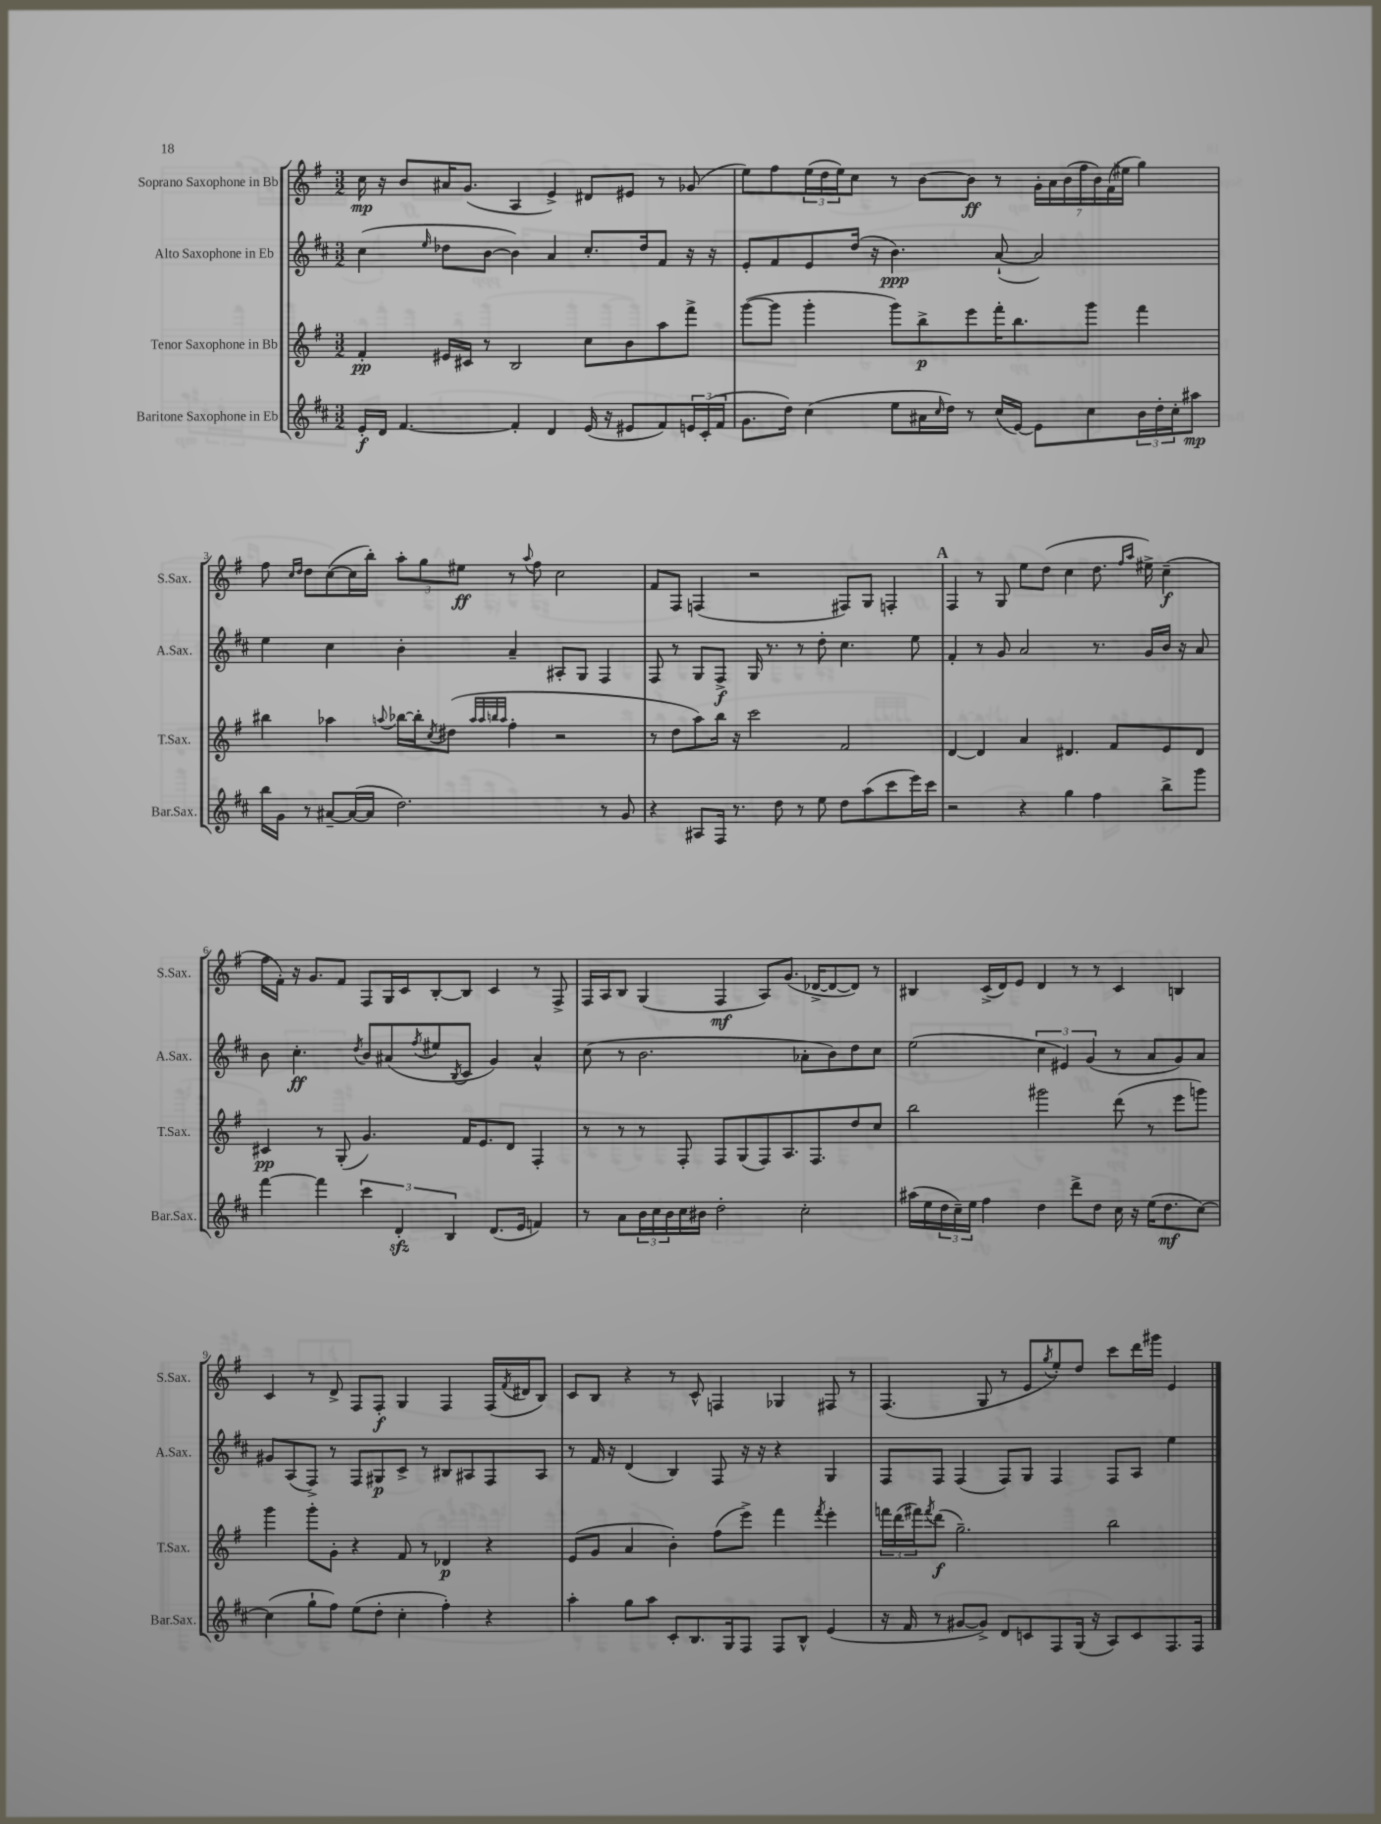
<<
\new StaffGroup <<
\new Staff = "s0" \with { instrumentName = "Soprano Saxophone in Bb" shortInstrumentName = "S.Sax." } {
    \clef treble \key g \major \numericTimeSignature \time 3/2
    c''16\mp r16 b'8 ais'16 g'8.( a4 e'4->) dis'8 eis'8 r8 ges'8( |
    e''8) fis''8 \tuplet 3/2 { e''16( d''16 e''16) } c''8 r8 b'8~ b'8\ff r8 \tuplet 7/4 { g'16-. a'16 b'16( fis''16 b'16) fis'16( eis''16 } g''4) |
    fis''8 \grace { c''16 d''16 } d''8 c''8~( c''16 b''16-.) \tuplet 3/2 { a''8-. g''8 eis''8\ff } r8 \appoggiatura { a''8 } fis''8 c''2 |
    fis'8 fis8 f4( r2 fis8) g8 f4-. |
    \mark \markup { \bold "A" } fis4 r8 g8 e''8 d''8( c''4 d''8. \grace { fis''16 a''16 } eis''16->) c''4--\f( |
    fis''16 fis'16-.) r16 g'8. fis'8 fis8 g16 c'16 b8~-. b8 c'4 r8 fis8-> |
    fis16 a16 b8 g4( fis4\mf a8) g'8.( des'16~-> des'8~ des'8) r8 |
    bis4 c'16->( d'16) e'8 d'4 r8 r8 c'4 b4 |
    c'4 r8 d'8-> fis8 fis8-.\f g4 fis4 fis16( \acciaccatura { fis'8 } dis'16 b8) |
    c'8 b8 r4 r8 c'8-^ f4 ges4 fis8 r8 |
    fis4.( g8 r8 e'8 \acciaccatura { g''8 } e''8-.) d''8 c'''8 d'''16 gis'''16 e'4 \bar "|." |
}
\new Staff = "s1" \with { instrumentName = "Alto Saxophone in Eb" shortInstrumentName = "A.Sax." } {
    \clef treble \key d \major \numericTimeSignature \time 3/2
    cis''4( \grace { e''16 } des''8 b'8~ b'4) a'4 cis''8.-. des''16 fis'8 r16 r16 |
    e'8-. fis'8 e'8 d''16( r16 b'4.\ppp) a'8~-!( a'2) |
    e''4 cis''4 b'4-. a'4-- ais8-. g8 fis4 |
    fis8 r8 g8 fis8->\f g16 r8. r8 d''8-. cis''4. e''8 |
    \mark \markup { \bold "A" } fis'4-. r8 g'8 a'2 r8. g'16 b'16 r16 a'8 |
    b'8 cis''4.-.\ff \acciaccatura { d''8 } b'8 ais'8( \acciaccatura { fis''8 } eis''8 \acciaccatura { b8 } cis'8 g'4) ais'4-^ |
    cis''8( r8 b'2. aes'8-. b'8) d''8 cis''8 |
    e''2( \tuplet 3/2 { cis''4 eis'4) g'4( } r8 a'8 g'8) a'8 |
    gis'8 a8( fis8->) r8 fis8 gis8\p cis'8-> r8 bis8 ais8 fis8 ais8 |
    r8 fis'16 r16 d'4( b4) fis8 r16 r16 r4 g4 |
    fis8 fis8 fis4( fis8) g8 fis4 fis8 a8 e''4 \bar "|." |
}
\new Staff = "s2" \with { instrumentName = "Tenor Saxophone in Bb" shortInstrumentName = "T.Sax." } {
    \clef treble \key g \major \numericTimeSignature \time 3/2
    fis'4-.\pp eis'16 cis'16 r8 b2 c''8 b'8 a''8 fis'''8-> |
    g'''8~( g'''8 g'''4-. g'''8) b''8->\p e'''8 fis'''16-. b''8. g'''8 fis'''4 |
    bis''4 aes''4 \appoggiatura { a''8 } bes''16~ bes''16-. \acciaccatura { c''8 } dis''8( \grace { a''32 a''32 b''32 a''32 } fis''4-. r2 |
    r8 d''8 a''8) b''16 r16 c'''2 fis'2 |
    \mark \markup { \bold "A" } d'4~ d'4 a'4 dis'4. fis'8 e'8 dis'8 |
    cis'4\pp r8 g8-.( g'4.) fis'16 e'8. d'8 fis4-. |
    r8 r8 r8 fis8-. fis8 g8( fis8) a8. fis8. d''8 c''8 |
    b''2 gis'''2 d'''8( r8 e'''8 g'''8) |
    g'''4 g'''8-. g'8-. r4 fis'8 r8 des'4\p r4 |
    e'8( g'8 a'4 b'4-.) fis''8( e'''8->) fis'''4 \acciaccatura { fis'''8 } e'''4-. |
    \tuplet 3/2 { f'''16 d'''16( fis'''16) } \acciaccatura { fis'''8 } d'''8\f( g''2.--) b''2 \bar "|." |
}
\new Staff = "s3" \with { instrumentName = "Baritone Saxophone in Eb" shortInstrumentName = "Bar.Sax." } {
    \clef treble \key d \major \numericTimeSignature \time 3/2
    e'16-.\f d'16 fis'4.~ fis'4-. d'4 e'16( r16 eis'8 fis'8) \tuplet 3/2 { e'16 cis'16-.( fis'16 } |
    g'8. d''16) cis''4( e''8 ais'16 \grace { cis''16 } d''16) r8 cis''16( e'16~) e'8 cis''8 \tuplet 3/2 { b'16 d''16-. cis''16-. } ais''8\mp |
    b''16 g'16 r8 ais'8~-- ais'16~( ais'16 d''2.) r8 g'8 |
    r4 ais8 fis16 r8. d''8 r8 e''8 d''8 a''8( cis'''8 e'''16) cis'''16 |
    \mark \markup { \bold "A" } r2 r4 g''4 fis''4 b''8-> g'''8 |
    fis'''4~ fis'''4 \tuplet 3/2 { cis'''4 d'4-.\sfz b4 } d'8.( e'16 f'4) |
    r8 a'8 \tuplet 3/2 { b'16 cis''16 b'16 } cis''16 bis'16 d''2-. cis''2-. |
    ais''16( e''16 \tuplet 3/2 { d''16 cis''16--) e''16 } fis''4 d''4 d'''8-> d''8 cis''16 r16 e''16( d''8.\mf cis''8~) |
    cis''4( g''8-! fis''8) e''8( d''8-. cis''4-. fis''4-.) r4 |
    a''4-. g''8 a''8 cis'8-. b8. g16 fis8 fis8 b8-^ e'4( |
    r16 fis'16 r8 gis'8~ gis'8->) d'8 c'8 fis8 g16( r16 a8) c'8 fis8. fis16 \bar "|." |
}
>>
>>
